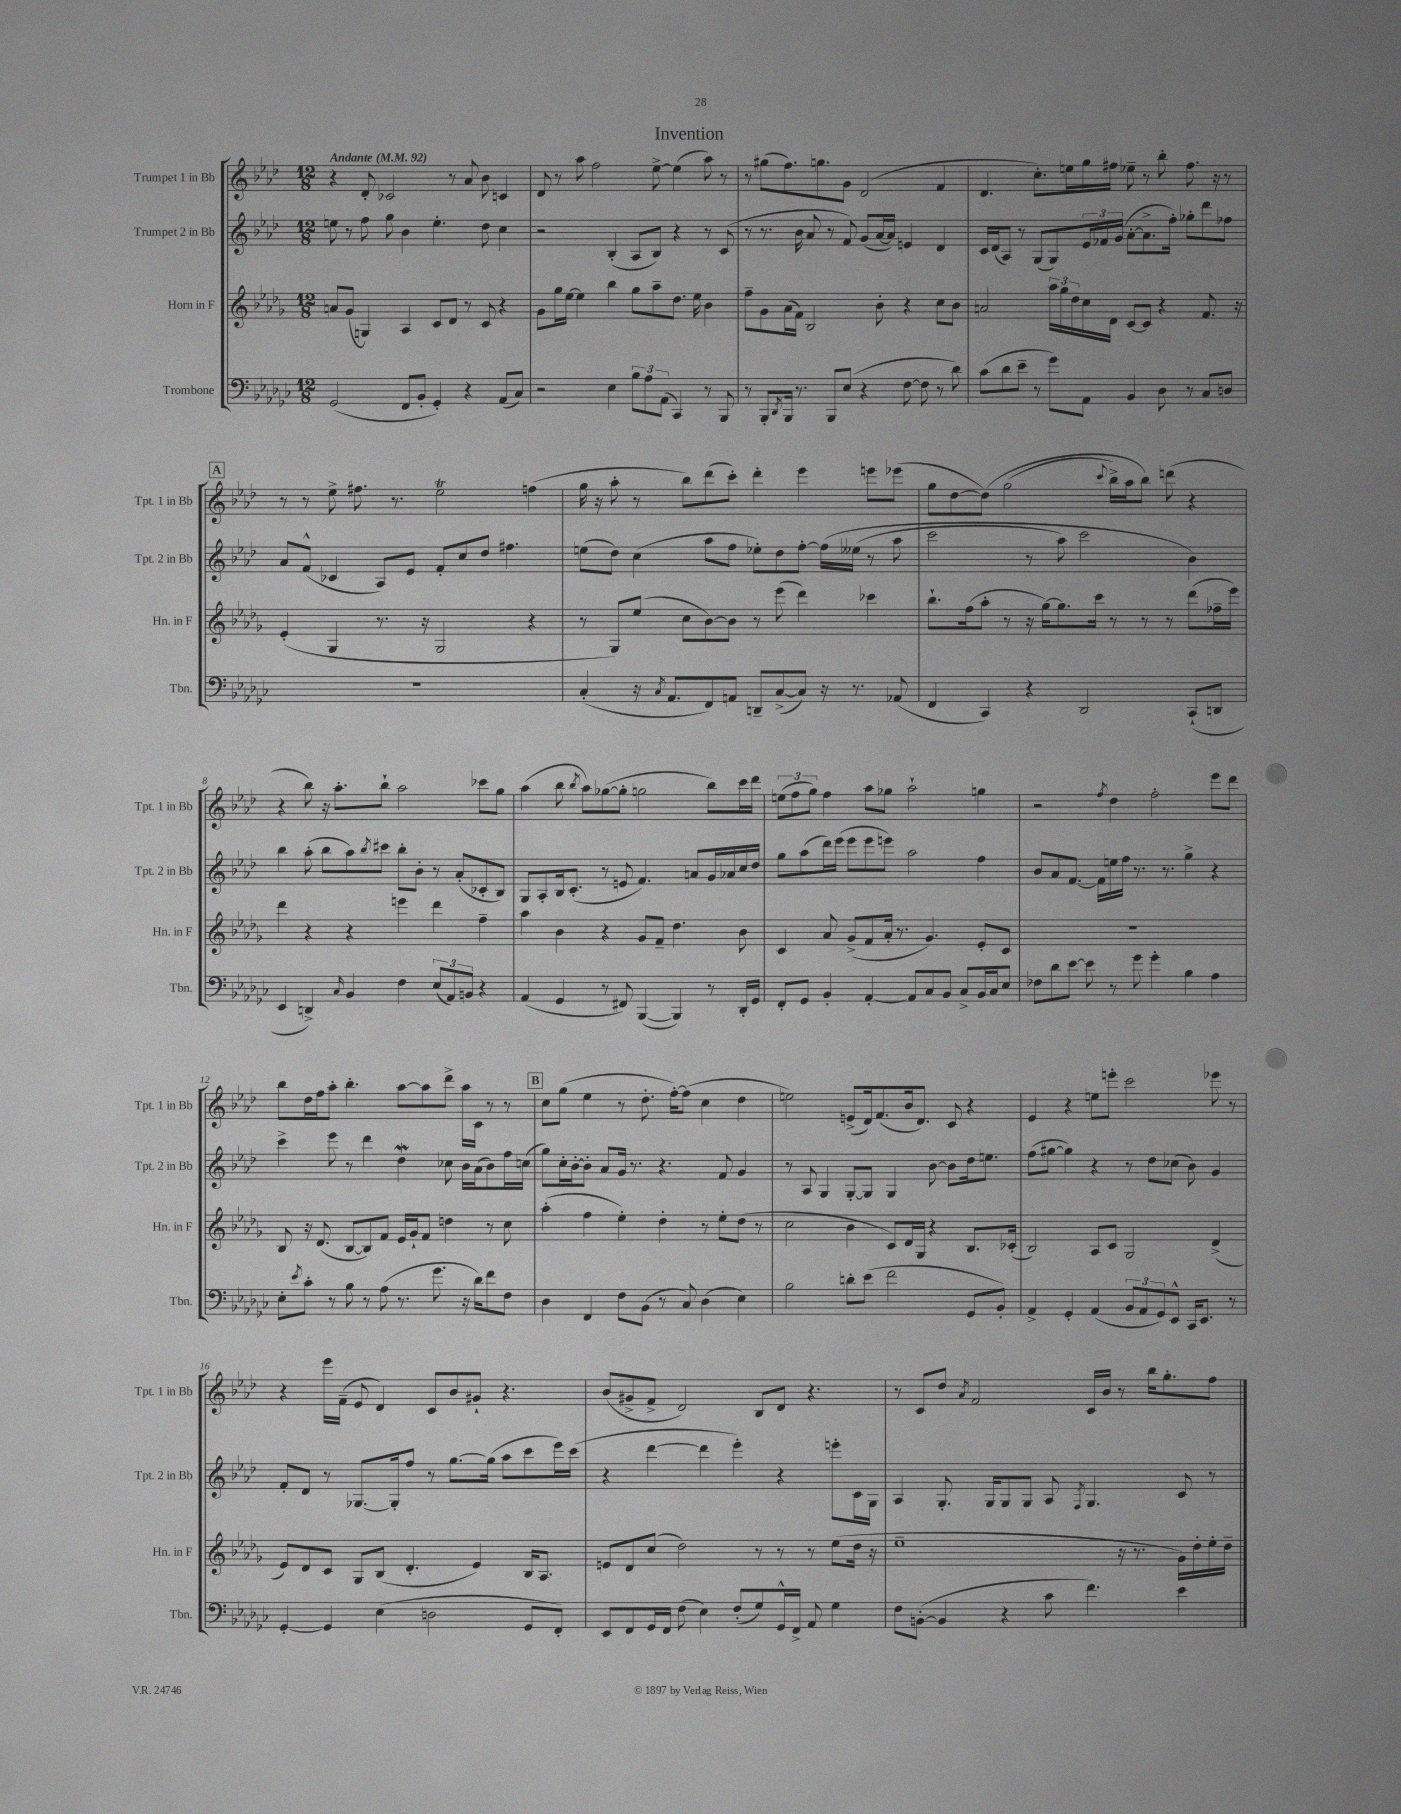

**kern	**kern	**kern	**kern
*staff4	*staff3	*staff2	*staff1
*clefF4	*clefG2	*clefG2	*clefG2
*k[b-e-a-d-g-c-]	*k[b-e-a-d-g-]	*k[b-e-a-d-]	*k[b-e-a-d-]
*M12/8	*M12/8	*M12/8	*M12/8
*MM92	*MM92	*MM92	*MM92
(2GG-	8a	8ee	4r
.	(8g-	8r	.
.	4G)	8ff	8d-'
.	.	8gg	2c-
8FF	4A-	4b-	.
8BB-'	.	.	.
4GG-')	8c	4.ee'	.
.	8d-	.	8r
4r	8r	.	8a-
.	8c	8dd-	8b-
(8AA-	4r	4cc	4c
8C-)	.	.	.
=	=	=	=
2r	8g-	2r	8d-
.	16gg-	.	8r
.	[16ee-	.	.
.	4ee-]	.	8aa-
.	.	.	2ff
4E-	4bb-	(4B-'	.
12B-	8gg-	8A-	.
12A-	.	.	.
.	8aa-~	8B-)	[8ee-^
(12AA-	.	.	.
4CC-)	8.dd-	4r	(4ee-]
.	16ee-	.	.
8r	4b-	8r	8aa-)
8BBB-	.	(8c	8r
=	=	=	=
8r	8ff~	8r	8r
8BBB-'	8g-	8.r	(8gg#
8qDD-	.	.	.
16BBB-	(16a-	.	8.ff)
8.r	16f)	16b-	.
.	2B-	8a-	.
.	.	.	8.gg
8BBB-	.	8r	.
(8E-	.	8f)	8g
4r	.	(8g	(2d-
.	8b-'	[16a-	.
.	.	16a-])	.
[8F	4r	4e	.
8F]	.	.	.
8r	8cc	4d-	4f
8d-)	8b-	.	.
=	=	=	=
(8c-	2a	16c	4.d-
.	.	(16d-	.
8d-	.	8A-)	.
8e-~	.	8r	.
8r	.	(8G	8.cc')
8g-)	24aa-	8G)	.
.	24gg-	.	.
.	.	.	16ee
.	24dd-	.	.
8AA-	16cc	24e-	16gg
.	.	24f-	.
.	16d-	.	16ff#
.	.	(24g	.
4BB-	[8c	[8a-'	8ee-~
.	8c]	8.a-^]	8r
8D-	4r	.	8bb-'
.	.	16ff')	.
8r	.	8gg-'	8.ff#
8C-	8.f	8ddd-	.
.	.	.	16r
8D	.	8ff-	8r
.	16r	.	.
=	=	=	=
1.r	(4e-'	8a-	8r
.	.	(8f^^	8r
.	4G-	4c-	8ee-^
.	.	.	8.ff#
.	8.r	8A-)	.
.	.	.	8.r
.	.	8e-	.
.	16r	.	.
.	2G-	8f'	2ee-
.	.	8cc	.
.	.	8dd-	.
.	.	4.ff#	.
.	4r	.	(4ff
=	=	=	=
(4C-'	8r	(8ee	16gg
.	.	.	16r
.	8G-)	8dd-)	8aa-'
16r	(8ee-	(4cc	8r
8qC-	.	.	.
8.AA-	.	.	.
.	8cc	.	8bb-)
8FF)	[8b-)	8aa-	(8ddd-
8AA	8b-]	8ff	8ccc')
8DD~	8r	8ee-')	4ddd-'
([8C-^	(8eee-	8dd-	.
8C-])	4ddd-)	[8ff'	4eee-
16r	.	&(16ff]	.
8.r	.	(16ee--	.
.	4ccc-	8r	8eee
(8AA-	.	8aa-	(8eee-
=	=	=	=
4FF	8.bb-`	2ccc	8gg
.	.	.	[8dd-
.	(16ff	.	.
4CC-)	8aa-'	.	&(8dd-])
.	8r	.	(2gg
4r	16r	8r	.
.	[16gg-)	.	.
.	8.gg-]	8aa-)	.
2DD-	.	2ccc	.
.	16ccc	.	.
.	.	.	8qqccc
.	8r	.	16bb-^)
.	.	.	16aa-
.	8r	.	8bb-&)
.	8r	.	(8ddd
(8CC-`	(8ddd-	4b-&)	4r
8DD	16ff-~	.	.
.	16eee-)	.	.
=	=	=	=
4EE-	4ddd-	4bb-	4r
4DD^)	4r	(8aa-'	8bb-)
.	.	8bb-	16r
.	.	.	8.aa-'
16qqC-	.	.	.
4BB-	4r	8aa-)	.
.	.	8qbb-	.
.	.	8ccc#	8bb-`
4F	4eee	8bb-'	2aa-
.	.	8b-'	.
(12E-	4ddd-	8r	.
12AA-)	.	.	.
.	.	(8a-'	.
12BB	.	.	.
4r	4ff~	8c-'	8ccc-
.	.	8B-)	8gg
=	=	=	=
(4AA-	4aa-	8G	(4aa-
.	.	8A-'	.
4GG-	4b-	16B-	8bb-
.	.	(8.c'	.
.	.	.	8qbb-
.	.	.	8aa-)
8r	4r	8r	([8gg-
8FF#)	.	8e	8gg-']
([4BBB-	8g-	4.f)	2gg
.	8f~	.	.
4BBB-])	4.dd-	.	.
.	.	8a	.
8r	.	16g	8bb-)
.	.	16a-	.
16DD-'	8b-	16cc	16ccc
16GG-	.	16dd-	16ddd-
=	=	=	=
8FF'	4c	8gg	(12ee
.	.	.	12ff
8GG-	.	(8aa-	.
.	.	.	12gg)
4BB-'	8a-	16ddd-)	4ff
.	.	(16eee-	.
.	(8g-^	8eee-	.
[4AA-'	8f	8eee-	8aa-
.	16a-'	8eee)	8gg-
.	8.r	.	.
8AA-]	.	2aa-	2aa-`
8C-	4.g-)	.	.
8BB-	.	.	.
8C-^	.	.	.
16BB-	8e-'	4ff	4gg
16C-	.	.	.
8E-	8c	.	.
=	=	=	=
8F-	1.r	8b-	2r
8d-	.	8a-	.
[8e-	.	[8.f	.
8e-]	.	.	.
.	.	16f]	.
.	.	.	8qff
8r	.	16ee	4dd-
.	.	16ff	.
8g-	.	8.r	.
4g-'	.	.	2ff'
.	.	8.r	.
4B-	.	4gg^	.
4A-	.	4r	8eee-
.	.	.	8ddd-
=	=	=	=
8E-'	8B-	4ccc^	8bb-
8qe-	.	.	.
8c-'	16r	.	16dd-
.	(8.d-	.	16ff
8r	.	8eee-	8aa-'
8B-	[8B-	8r	4.bb-'
8r	8B-])	4ddd-	.
(8A-	8f	.	.
8.r	16e-	4dd-	[8aa-
.	16g-`	.	.
.	8f	.	8aa-]
8.g-	.	.	.
.	4dd	8cc-	8ddd-^
16r	.	16b-	16aa-
16d-)	.	(16a-	16c
8f	8r	8b-)	8r
8F	8cc	16ff	8r
.	.	(16cc	.
=	=	=	=
4D-	(4aa-'	8gg)	8cc
.	.	16cc'	(8gg
.	.	[16b-'	.
4FF	4ff	8b-']	4ee-
.	.	8a-	.
8F	4ee-')	16g	8r
.	.	8.r	.
(8BB-	.	.	8.dd-'
8r	4dd-'	4.r	.
.	.	.	[16ff')
8C-)	.	.	(8ff]
(4D-	8r	.	4cc
.	8ee-'	8f	.
4E-)	(8dd-	4g	4dd-
.	8r	.	.
=	=	=	=
2B-	2cc	8r	2ee)
.	.	8A-	.
.	.	4G	.
8d'	4b-	[8G'	(8e^
(8e-	.	8G]	16d-)
.	.	.	(8.f
2f	8c)	4G	.
.	16d-	.	16b-
.	16G-	.	8.d-)
.	4r	[8b-	.
.	.	8b-]	8c
8GG-	8.B-	16dd-	4r
.	.	8.ee	.
8BB-')	.	.	.
.	(16c-'	.	.
=	=	=	=
4AA-^	2B-)	(8ff	4e-
.	.	[8gg#	.
4GG-'	.	4gg#])	4r
(4AA-	8A-	4r	8ee
.	8c	.	8eee'
12BB-	2G-	8r	2ccc
12AA-	.	.	.
.	.	8dd-	.
12GG-)	.	.	.
8EE-^^	.	(8cc-	.
16CC-	.	8b-)	.
8.EE-	.	.	.
.	(4d-^	4g	8eee-
8r	.	.	8r
=	=	=	=
[4GG-'	8e-)	8f'	4r
.	8d-	8d-	.
4GG-]	8c	8r	16eee-
.	.	.	(16f~
.	8G-	[8.G-	8e-
(4E-	(8B-	.	4d-)
.	.	16G-']	.
.	4.d-'	8ff	.
2D	.	8r	8c
.	.	[8.gg	8b-
.	4e-)	.	8g#`
.	.	(16gg]	.
.	.	8aa-	4.r
8GG-	16B-	8ccc	.
.	8.A-	.	.
8FF')	.	16eee-)	.
.	.	(16ccc	.
=	=	=	=
8EE-	8e	4r	(8b-
8FF	8d-	.	8g#^
16GG-	(8cc	[4ddd-	8f^
16FF	.	.	.
(8F	2dd-)	.	2d-)
4E-)	.	4ddd-]	.
(8F'	.	4eee-')	.
8G-)	8r	.	8B-
16GG-^^	8r	4r	8d-
16FF^	.	.	.
8AA-	8r	.	4.r
4G-	(8ee-	8eee'	.
.	16dd-	16c	.
.	16r	16G	.
=	=	=	=
8F	1ee-~	4A-	8r
([8BB'	.	.	8c
4BB]	.	8.G'	8dd-
.	.	.	8qa-
.	.	.	2f
.	.	16G	.
4r	.	8G	.
.	.	8G	.
8c-	.	8A-	.
.	.	8qF	.
4.f)	.	4.G	16c
.	.	.	16b-
.	16r	.	8r
.	8.r	.	.
.	.	.	16bb-
.	.	.	8.gg'
4e-	16g-)	8c	.
.	16dd-'	.	.
.	16ee-'	8r	8ff
.	16dd-~	.	.
==	==	==	==
*-	*-	*-	*-
